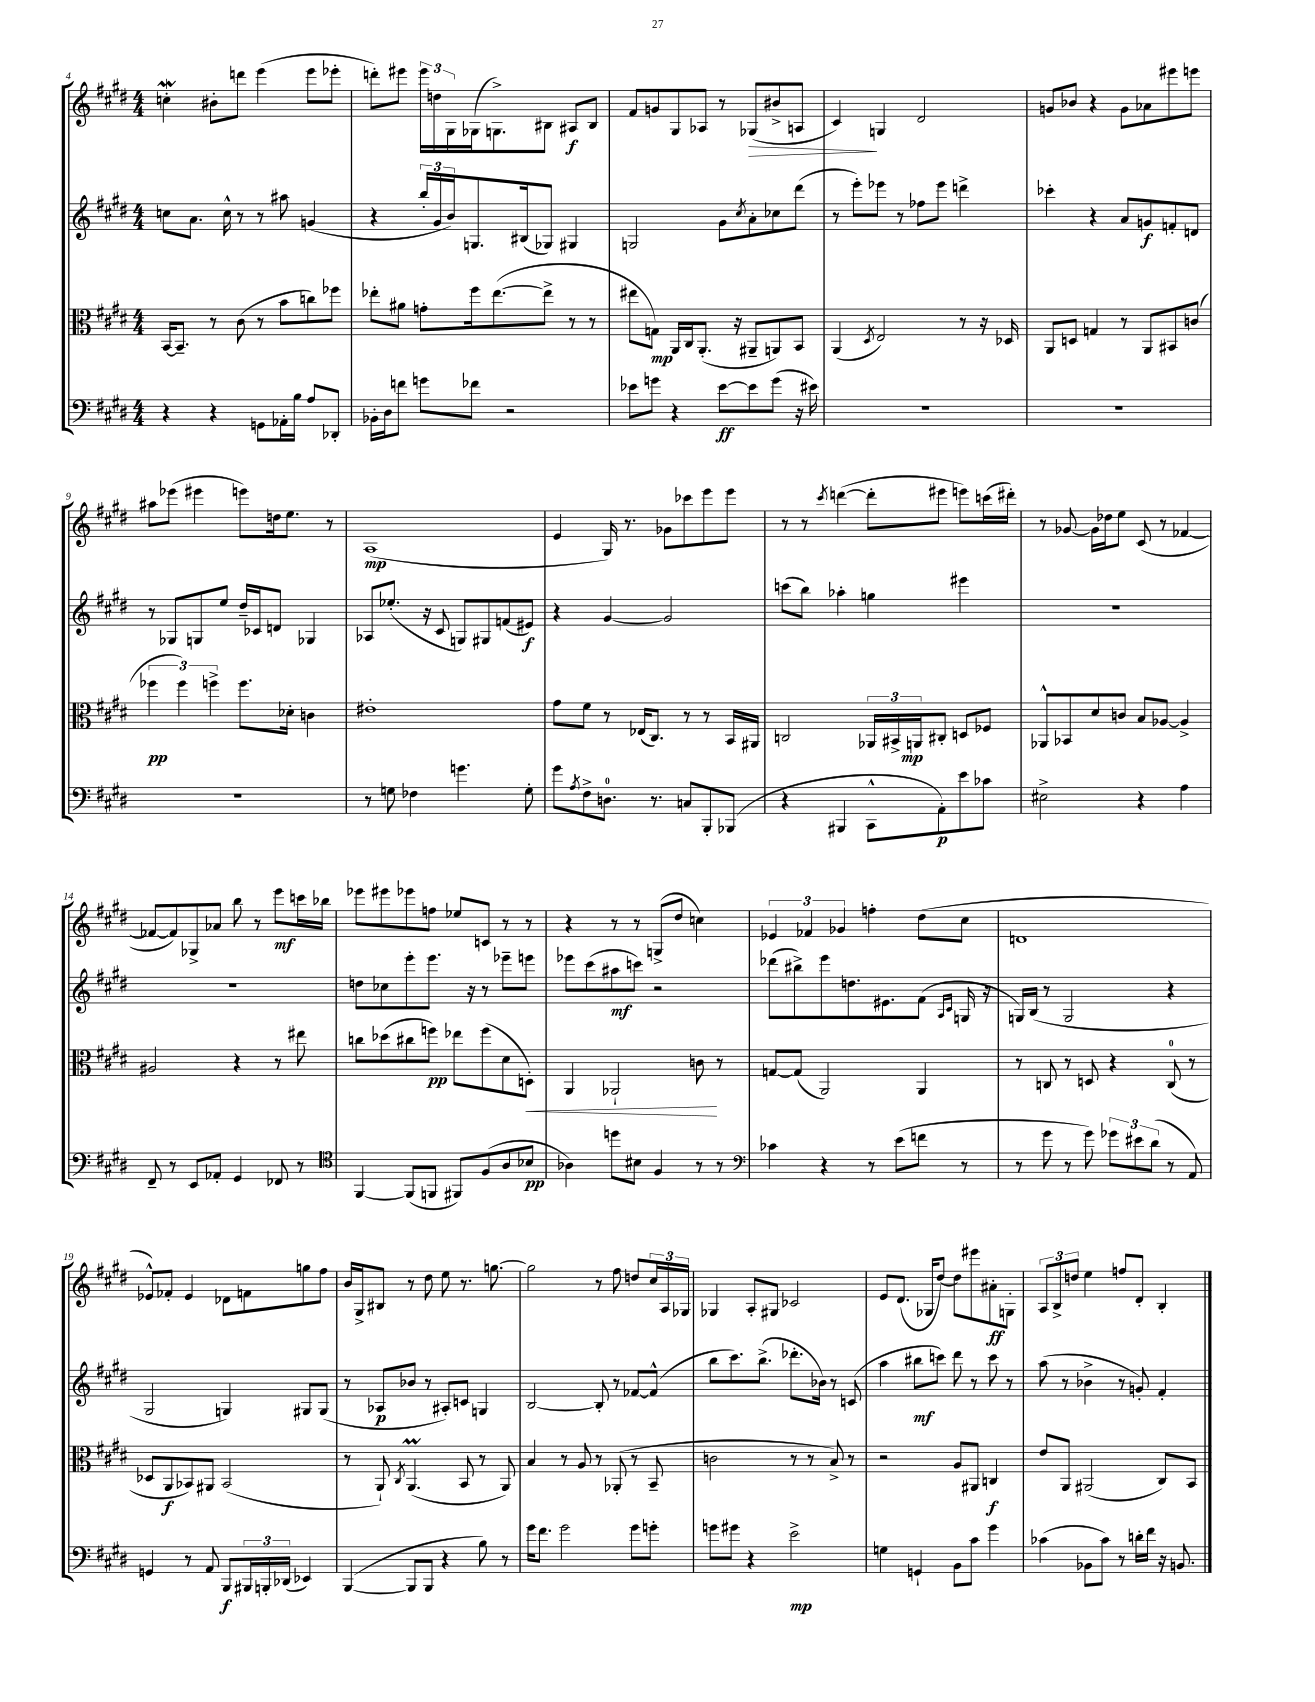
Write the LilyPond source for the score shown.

<<
\new StaffGroup <<
\new Staff = "s0" {
    \clef treble \key e \major \numericTimeSignature \time 4/4
    c''4-.\mordent bis'8-. d'''8 e'''4( e'''8 ees'''8-. |
    d'''8-.) eis'''8 \tuplet 3/2 { eis'''16 d''16 gis16 } ges16( g8.->) bis8 ais8\f bis8 |
    fis'8 g'8 gis8 aes8 r8 ges8\>( bis'8-> a8 |
    cis'4\!) g4 dis'2 |
    g'8 bes'8 r4 g'8 aes'8 eis'''8 e'''8 |
    ais''8 ees'''8( eis'''4 e'''8) d''16 e''8. r8 |
    a1\mp( |
    e'4 gis16) r8. ges'8 ces'''8 e'''8 e'''8 |
    r8 r8 \acciaccatura { cis'''8 } d'''4~( d'''8-. eis'''8 e'''8) c'''16( dis'''16-.) |
    r8 ges'8~ ges'16 des''16 e''8 cis'8( r8 fes'4~ |
    fes'8~ fes'8) ges8-> aes'8 b''8 r8 e'''8\mf c'''16 bes''16 |
    ees'''8 eis'''8 ees'''8 f''8 ees''8 c'8 r8 r8 |
    r4 r8 r8 g8->( dis''8 c''4) |
    \tuplet 3/2 { ees'4 fes'4 ges'4 } f''4-. dis''8( cis''8 |
    d'1 |
    ees'8-^) fes'8-. ees'4 des'8 f'8 g''8 fis''8 |
    b'16 gis16-> bis8 r8 dis''8 e''8 r8. g''8.~ |
    g''2 r8 fis''8 d''8 \tuplet 3/2 { cis''16 a16 ges16 } |
    ges4 a8-. gis8 ces'2 |
    e'8 dis'8.( ges16 dis''8~) dis''8 eis'''8 ais'8-.\ff g8-. |
    \tuplet 3/2 { a8 b8-> d''8 } e''4 f''8 dis'8-. b4-. \bar "|." |
}
\new Staff = "s1" {
    \clef treble \key e \major \numericTimeSignature \time 4/4
    c''8 a'8. c''16-^ r8 r8 ais''8 g'4( |
    r4 \tuplet 3/2 { b''16-. gis'16 b'16) } g8. bis16( ges8) gis4 |
    g2 gis'8 \acciaccatura { cis''8 } a'8-. ces''8 dis'''8( |
    r8 e'''8-.) ees'''8 r8 fes''8 ees'''8 d'''4-> |
    ces'''4-. r4 a'8 g'8\f f'8-. d'8 |
    r8 ges8 g8 e''8 dis''16-- ces'16 d'8 ges4 |
    aes8 ees''8.-.( r16 cis'8 g8) gis8 f'8( eis'8\f) |
    r4 gis'4~ gis'2 |
    c'''8( b''8) aes''4-. g''4 eis'''4 |
    R1 |
    R1 |
    d''8 ces''8 e'''8-. e'''8. r16 r8 ees'''8-- e'''8 |
    ees'''8 cis'''8( ais''8\mf c'''8) r2 |
    des'''8( bis''8->) e'''8 d''8. eis'8. fis'8( \grace { a16 cis'16 } g16 r16 |
    g16) b16( r8 g2 r4 |
    gis2 g4) gis8 gis8( |
    r8 aes8\p bes'8 r8 ais8-.) c'8 g4 |
    b2~ b8-. r8 fes'8~ fes'8-^( |
    b''8 cis'''8.) b''8.->( des'''8.-. bes'16) r8 c'8( |
    a''4 bis''8\mf c'''8) dis'''8 r8 c'''8 r8 |
    a''8( r8 bes'4-> r8 g'8-.) fis'4-. \bar "|." |
}
\new Staff = "s2" {
    \clef alto \key e \major \numericTimeSignature \time 4/4
    b,16~ b,8.-- r8 cis'8( r8 b'8 c''8) fes''8 |
    ees''8-. ais'8 g'8-. fis''16 ees''8.~( ees''8-> r8 r8 |
    eis''8 g8\mp) a,16 cis16 a,8.-.( r16 ais,8-- a,8) b,8 |
    a,4( \acciaccatura { dis8 } e2) r8 r16 des16 |
    a,8 d8 g4 r8 a,8 bis,8 c'8( |
    \tuplet 3/2 { fes''4\pp fes''4) f''4-> } f''8. des'16-. c'4 |
    eis'1-. |
    gis'8 fis'8 r8 ees16( cis8.) r8 r8 b,16 ais,16 |
    c2 \tuplet 3/2 { aes,16 bis,16-> a,16\mp } cis8-. d8 fes8 |
    aes,8-^ bes,8 dis'8 c'8 b8 aes8~ aes4-> |
    ais2 r4 r8 eis''8 |
    c''8 des''8( cis''8 f''8\pp) ees''8 f''8( dis'8 d8-.\<) |
    a,4 aes,2-! c'8\! r8 |
    g8~ g8( a,2) a,4 |
    r8 c8 r8 d8 r4 c8-0( r8 |
    des8 a,8\f bes,8) ais,8 bes,2( |
    r8 a,8-!) \acciaccatura { cis8 } a,4.\prall( b,8 r8 a,8) |
    b4 r8 a8 r8 aes,8-.( r8 b,8-- |
    c'2 r8 r8 b8->) r8 |
    r2 a8 ais,8 c4\f |
    e'8 a,8 ais,2( cis8) b,8 \bar "|." |
}
\new Staff = "s3" {
    \clef bass \key e \major \numericTimeSignature \time 4/4
    r4 r4 g,8 aes,16-. b16 a8 des,8-. |
    bes,16-. dis16 f'8 g'8 fes'8 r2 |
    ees'8 g'8 r4 ees'8~\ff ees'8 g'8( r16 eis'16) |
    R1 |
    R1 |
    R1 |
    r8 g8 fes4 g'4. g8-. |
    gis'8 \acciaccatura { a8 } fis8-> d8.-0 r8. c8 b,,8-. bes,,8( |
    r4 bis,,4 cis,8-^ a,8-.\p) e'8 ces'8 |
    eis2-> r4 a4 |
    fis,8-- r8 e,8 aes,8-. gis,4 fes,8 r8 |
    \clef tenor fis,4~ fis,8( f,8 fis,8) fis8( a8 bes8\pp |
    aes4) d''8 bis8 fis4 r8 r8 |
    \clef bass ces'4 r4 r8 e'8( f'8 r8 |
    r8 gis'8 r8 gis'8) \tuplet 3/2 { ges'8 eis'8 dis'8( } r8 a,8) |
    g,4 r8 a,8 b,,8\f \tuplet 3/2 { bis,,16 b,,16-. des,16( } ees,4) |
    b,,4~( b,,8 b,,8 r4 b8) r8 |
    gis'16 fis'8. gis'2 gis'8 g'8-. |
    g'8 gis'8 r4 e'2->\mp |
    g4 g,4-! b,8 cis'8 gis'4 |
    ces'4( bes,8 ces'8) r8 d'16-. fis'16 r16 b,8. \bar "|." |
}
>>
>>
\layout { \context { \Score currentBarNumber = #4 } }
